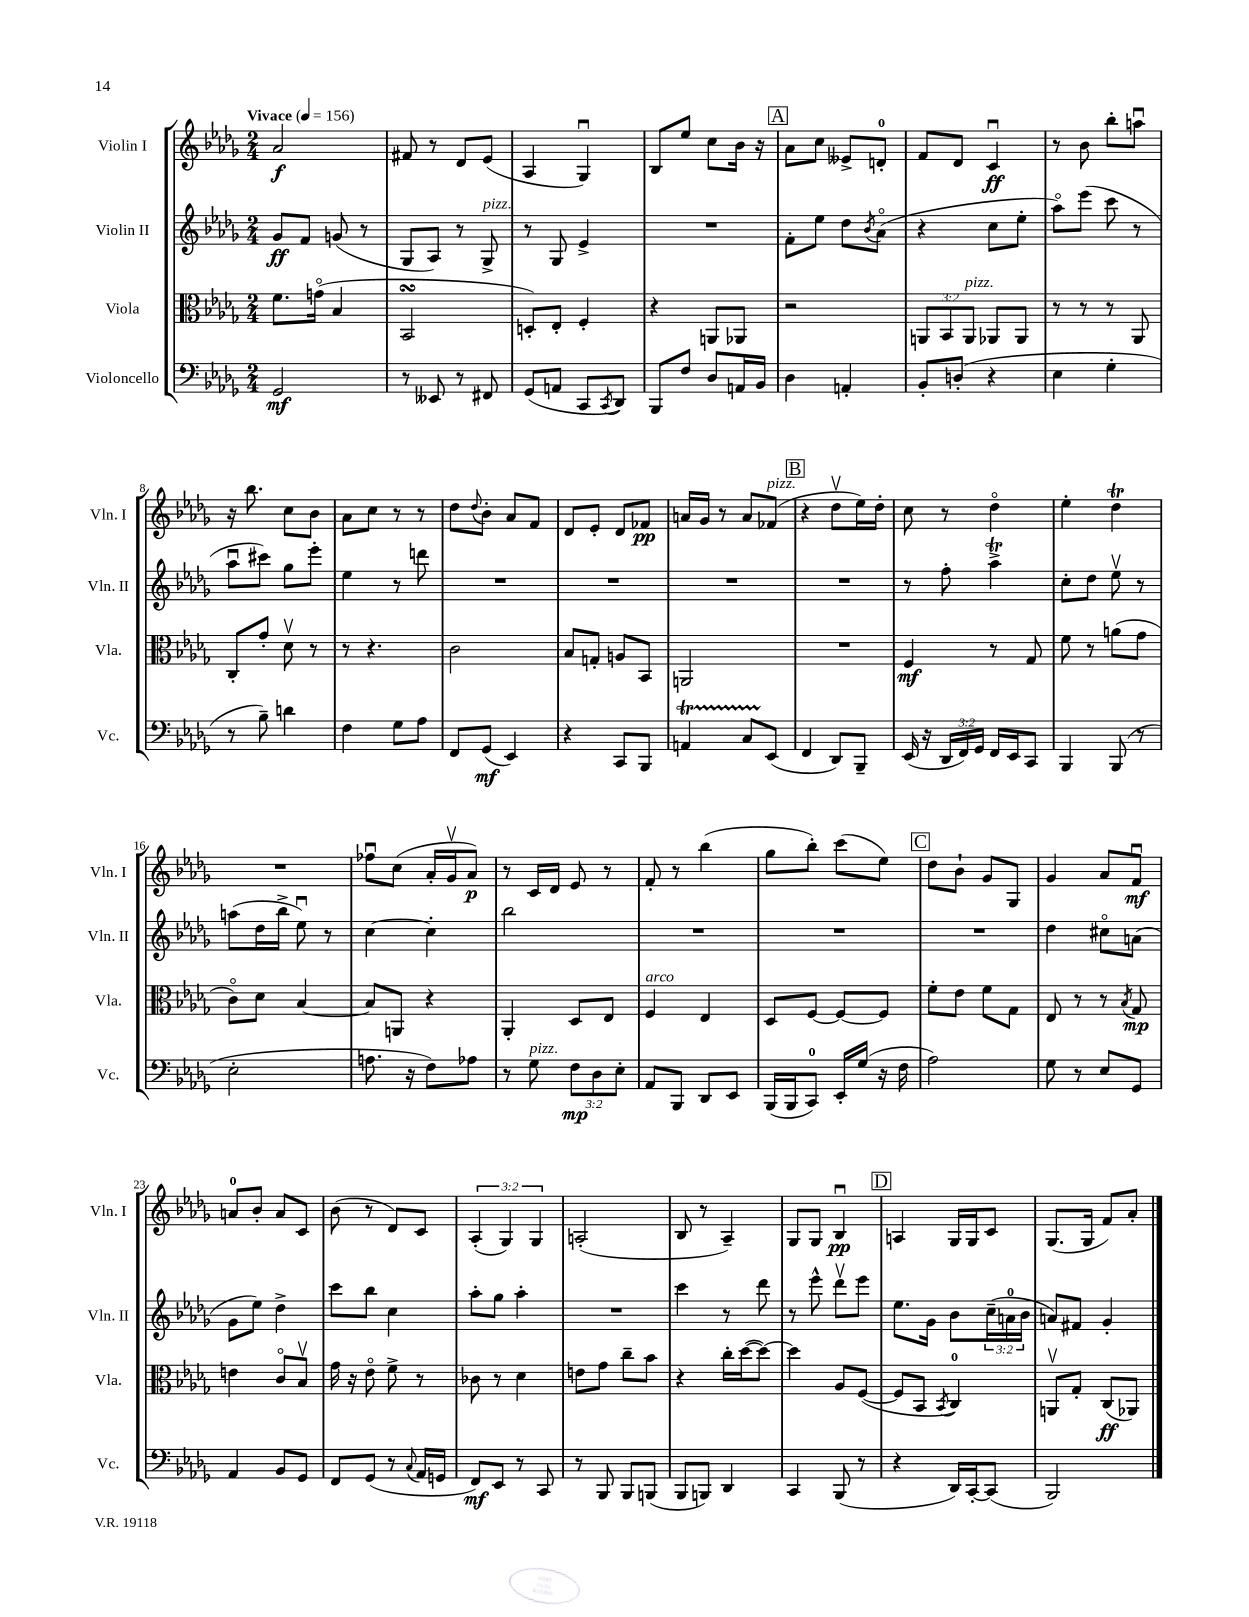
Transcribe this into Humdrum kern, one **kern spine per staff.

**kern	**dynam	**kern	**dynam	**kern	**dynam	**kern	**dynam
*part4	*part4	*part3	*part3	*part2	*part2	*part1	*part1
*staff4	*staff4	*staff3	*staff3	*staff2	*staff2	*staff1	*staff1
*I"Violoncello	*	*I"Viola	*	*I"Violin II	*	*I"Violin I	*
*I'Vc.	*	*I'Vla.	*	*I'Vln. II	*	*I'Vln. I	*
*clefF4	*	*clefC3	*	*clefG2	*	*clefG2	*
*k[b-e-a-d-g-]	*	*k[b-e-a-d-g-]	*	*k[b-e-a-d-g-]	*	*k[b-e-a-d-g-]	*
*M2/4	*	*M2/4	*	*M2/4	*	*M2/4	*
*MM156	*	*MM156	*	*MM156	*	*MM156	*
=1	=1	=1	=1	=1	=1	=1	=1
!	!	!	!	!	!	!LO:TX:a:B:t=Vivace	!
2GG-/	mf	8.f\L	.	8g-/L	ff	2a-/	f
.	.	.	.	8f/J	.	.	.
.	.	(16gn\Jk	.	.	.	.	.
.	.	4B-/	.	(8gn/	.	.	.
.	.	.	.	8r	.	.	.
=2	=2	=2	=2	=2	=2	=2	=2
8r	.	2BB-sSSS/	.	8G-/L	.	8f#X/	.
8EE--X/	.	.	.	8A-/J)	.	8r	.
8r	.	.	.	8r	.	8d-/L	.
!	!	!	!	!LO:TX:a:i:t=pizz.	!	!	!
8FF#X/	.	.	.	8G-^/	.	(8e-/J	.
=3	=3	=3	=3	=3	=3	=3	=3
(8GG-/L	.	8Dn'/L)	.	8r	.	4A-/	.
8AAn/J	.	8E-'/J	.	8G-/	.	.	.
8CC/L	.	4F'/	.	4e-^/	.	4G-u/)	.
8qCC/	.	.	.	.	.	.	.
8DD-/J)	.	.	.	.	.	.	.
=4	=4	=4	=4	=4	=4	=4	=4
8BBB-/L	.	4r	.	2r	.	8B-/L	.
8F/J	.	.	.	.	.	8ee-/J	.
8D-/L	.	8AAn/L	.	.	.	8cc\L	.
16AAn/L	.	8AA-X/J	.	.	.	16b-\Jk	.
16BB-/JJ	.	.	.	.	.	16r	.
!!LO:REH:place=s1:t=A
=5	=5	=5	=5	=5	=5	=5	=5
4D-\	.	2r	.	8f'\L	.	8a-\L	.
.	.	.	.	8ee-\J	.	8cc\J	.
4AAn'/	.	.	.	8dd-\L	.	8e--X^/L	.
.	.	.	.	8qb-/	.	.	.
.	.	.	.	(8a-\J	.	8dn'/J	.
=6	=6	=6	=6	=6	=6	=6	=6
8BB-'/L	.	12AAn/L	.	4r	.	8f/L	.
.	.	12BB-/	.	.	.	.	.
(8Dn'/J	.	.	.	.	.	8d-/J	.
!	!	!LO:TX:a:i:t=pizz.	!	!	!	!	!
.	.	12AA/J	.	.	.	.	.
4r	.	8AA-X/L	.	8cc\L	.	4cu/	ff
.	.	8AA-/J	.	8ee-'\J	.	.	.
=7	=7	=7	=7	=7	=7	=7	=7
4E-\	.	8r	.	8aa-\L)	.	8r	.
.	.	8r	.	(8eee-\J	.	8b-\	.
4G-'\	.	8r	.	8ccc\	.	8bb-'\L	.
.	.	8AA-/	.	8r	.	8aanu\J	.
!!LO:LB:g=z
=8	=8	=8	=8	=8	=8	=8	=8
8r	.	8C'/L	.	8aa-u\L	.	16r	.
.	.	.	.	.	.	8.bb-\	.
8B-~\)	.	8g-'/J	.	8ccc#X\J)	.	.	.
4dn\	.	8d-v\	.	8gg-\L	.	8cc\L	.
.	.	8r	.	8eee-'\J	.	8b-\J	.
=9	=9	=9	=9	=9	=9	=9	=9
4F\	.	8r	.	4ee-\	.	8a-\L	.
.	.	4.r	.	.	.	8cc\J	.
8G-\L	.	.	.	8r	.	8r	.
8A-\J	.	.	.	8dddn\	.	8r	.
=10	=10	=10	=10	=10	=10	=10	=10
8FF/L	.	2c\	.	2r	.	8dd-\L	.
.	.	.	.	.	.	8qqdd-/	.
(8GG-/J	mf	.	.	.	.	8b-'\J	.
4EE-/)	.	.	.	.	.	8a-/L	.
.	.	.	.	.	.	8f/J	.
=11	=11	=11	=11	=11	=11	=11	=11
4r	.	8B-/L	.	2r	.	8d-/L	.
.	.	8Gn'/J	.	.	.	8e-'/J	.
8CC/L	.	8An/L	.	.	.	8d-/L	.
8BBB-/J	.	8BB-/J	.	.	.	8f-X/J	pp
=12	=12	=12	=12	=12	=12	=12	=12
4AAnt/	.	2AAn/	.	2r	.	16an/LL	.
.	.	.	.	.	.	16g-/JJ	.
.	.	.	.	.	.	8r	.
8CTTT/L	.	.	.	.	.	8a/L	.
!	!	!	!	!	!	!LO:TX:a:i:t=pizz.	!
(8EE-/J	.	.	.	.	.	(8f-X/J	.
!!LO:REH:place=s1:t=B
=13	=13	=13	=13	=13	=13	=13	=13
4FF/	.	2r	.	2r	.	4r	.
8DD-/L)	.	.	.	.	.	8dd-v\L	.
8BBB-~/J	.	.	.	.	.	16ee-\L)	.
.	.	.	.	.	.	16dd-'\JJ	.
=14	=14	=14	=14	=14	=14	=14	=14
(16EE-/	.	4F/	mf	8r	.	8cc\	.
16r	.	.	.	.	.	.	.
24DD-/LL	.	.	.	8ff'\	.	8r	.
24FF/)	.	.	.	.	.	.	.
24GG-/JJ	.	.	.	.	.	.	.
16FF/LL	.	8r	.	4aa-T^\	.	4dd-\	.
16EE-/J	.	.	.	.	.	.	.
8CC/J	.	8G-/	.	.	.	.	.
=15	=15	=15	=15	=15	=15	=15	=15
4BBB-/	.	8f\	.	8cc'\L	.	4ee-'\	.
.	.	8r	.	8dd-\J	.	.	.
(8BBB-/	.	(8an\L	.	8ee-v\	.	4dd-T\	.
8r	.	8g-\J	.	8r	.	.	.
!!LO:LB:g=z
=16	=16	=16	=16	=16	=16	=16	=16
2E-'\	.	8c\L)	.	(8aan\L	.	2r	.
.	.	8d-\J	.	16dd-\L	.	.	.
.	.	.	.	16bb-^\JJ	.	.	.
.	.	[4B-/	.	8ee-u\)	.	.	.
.	.	.	.	8r	.	.	.
=17	=17	=17	=17	=17	=17	=17	=17
8.An\	.	8B-/L]	.	[4cc\	.	8ff-Xu\L	.
.	.	8AAn/J	.	.	.	(8cc\J	.
16r	.	.	.	.	.	.	.
8F\L)	.	4r	.	4cc'\]	.	16a-'/LL	.
.	.	.	.	.	.	16g-v/J	.
8A-X\J	.	.	.	.	.	8a-/J)	p
=18	=18	=18	=18	=18	=18	=18	=18
8r	.	4AA-'/	.	2bb-\	.	8r	.
!LO:TX:a:i:t=pizz.	!	!	!	!	!	!	!
8G-\	.	.	.	.	.	16c/LL	.
.	.	.	.	.	.	16d-/JJ	.
12F\L	mp	8D-/L	.	.	.	8e-/	.
12D-\	.	.	.	.	.	.	.
.	.	8E-/J	.	.	.	8r	.
12E-'\J	.	.	.	.	.	.	.
=19	=19	=19	=19	=19	=19	=19	=19
!	!	!LO:TX:a:i:t=arco	!	!	!	!	!
8AA-/L	.	4F/	.	2r	.	8f'/	.
8BBB-/J	.	.	.	.	.	8r	.
8DD-/L	.	4E-/	.	.	.	(4bb-\	.
8EE-/J	.	.	.	.	.	.	.
=20	=20	=20	=20	=20	=20	=20	=20
(16BBB-/LL	.	8D-/L	.	2r	.	8gg-\L	.
16BBB-/J	.	.	.	.	.	.	.
8CC/J)	.	[8F/J	.	.	.	8bb-'\J)	.
16EE-'/LL	.	8F/L_	.	.	.	(8ccc\L	.
(16G-/JJ	.	.	.	.	.	.	.
16r	.	8F/J]	.	.	.	8ee-\J)	.
16F\	.	.	.	.	.	.	.
!!LO:REH:place=s1:t=C
=21	=21	=21	=21	=21	=21	=21	=21
2A-\)	.	8f'\L	.	2r	.	8dd-\L	.
.	.	8e-\J	.	.	.	8b-`\J	.
.	.	8f\L	.	.	.	8g-/L	.
.	.	8G-\J	.	.	.	8G-/J	.
=22	=22	=22	=22	=22	=22	=22	=22
8G-\	.	8E-/	.	4dd-\	.	4g-/	.
8r	.	8r	.	.	.	.	.
8E-/L	.	8r	.	8cc#X\L	.	8a-/L	.
.	.	8qB-/	.	.	.	.	.
8GG-/J	.	8G-/	mp	(8an\J	.	8fu/J	mf
!!LO:LB:g=z
=23	=23	=23	=23	=23	=23	=23	=23
4AA-/	.	4en\	.	8g-\L	.	8an/L	.
.	.	.	.	8ee-\J)	.	8b-'/J	.
8BB-/L	.	8c/L	.	4dd-^\	.	8a/L	.
8GG-/J	.	8B-v/J	.	.	.	8c/J	.
=24	=24	=24	=24	=24	=24	=24	=24
8FF/L	.	16g-\	.	8ccc\L	.	(8b-\	.
.	.	16r	.	.	.	.	.
(8GG-/J	.	8e-\	.	8bb-\J	.	8r	.
8r	.	8f^\	.	4cc\	.	8d-/L)	.
8qqC/	.	.	.	.	.	.	.
16AA-/LL	.	8r	.	.	.	8c/J	.
16GGn/JJ	.	.	.	.	.	.	.
=25	=25	=25	=25	=25	=25	=25	=25
8FF/L)	mf	8c-X\	.	8aa-'\L	.	(6A-'/	.
8EE-/J	.	8r	.	8gg-\J	.	.	.
.	.	.	.	.	.	6G-/)	.
8r	.	4d-\	.	4aa-'\	.	.	.
.	.	.	.	.	.	6G-/	.
8CC/	.	.	.	.	.	.	.
=26	=26	=26	=26	=26	=26	=26	=26
8r	.	8en\L	.	2r	.	(2An'/	.
8BBB-/	.	8g-\J	.	.	.	.	.
8BBB-/L	.	8cc~\L	.	.	.	.	.
(8BBBn/J	.	8b-\J	.	.	.	.	.
=27	=27	=27	=27	=27	=27	=27	=27
8BBB-/L	.	4r	.	4ccc\	.	8B-/	.
8BBBn/J)	.	.	.	.	.	8r	.
4DD-/	.	16cc'\LL	.	8r	.	4A-~/)	.
.	.	([16dd-\J	.	.	.	.	.
.	.	8dd-\J_)	.	8ddd-\	.	.	.
=28	=28	=28	=28	=28	=28	=28	=28
4CC/	.	4dd-\]	.	8r	.	8G-/L	.
.	.	.	.	8eee-^^\	.	8G-/J	.
(8BBB-/	.	8A-/L	.	8ddd-v\L	.	4B-u/	pp
8r	.	([8F/J	.	8eee-\J	.	.	.
!!LO:REH:place=s1:t=D
=29	=29	=29	=29	=29	=29	=29	=29
4r	.	8F/L]	.	8.ee-\L	.	4An/	.
.	.	8BB-/J	.	.	.	.	.
.	.	.	.	16g-\Jk	.	.	.
.	.	8qBB-/	.	.	.	.	.
16DD-/LL)	.	4C/)	.	8b-\L	.	16G-/LL	.
[16CC'/J	.	.	.	.	.	16G-/J	.
(8CC/J]	.	.	.	(24cc~\L	.	8c/J	.
.	.	.	.	24an\	.	.	.
.	.	.	.	24b-\JJ	.	.	.
=30	=30	=30	=30	=30	=30	=30	=30
2BBB-/)	.	8AAnv/L	.	8an/L)	.	(8.G-/L	.
.	.	8G-'/J	.	8f#X/J	.	.	.
.	.	.	.	.	.	16G-/Jk	.
.	.	(8C/L	ff	4g-'/	.	8f/L)	.
.	.	8AA-X/J)	.	.	.	8a-'/J	.
==	==	==	==	==	==	==	==
*-	*-	*-	*-	*-	*-	*-	*-
